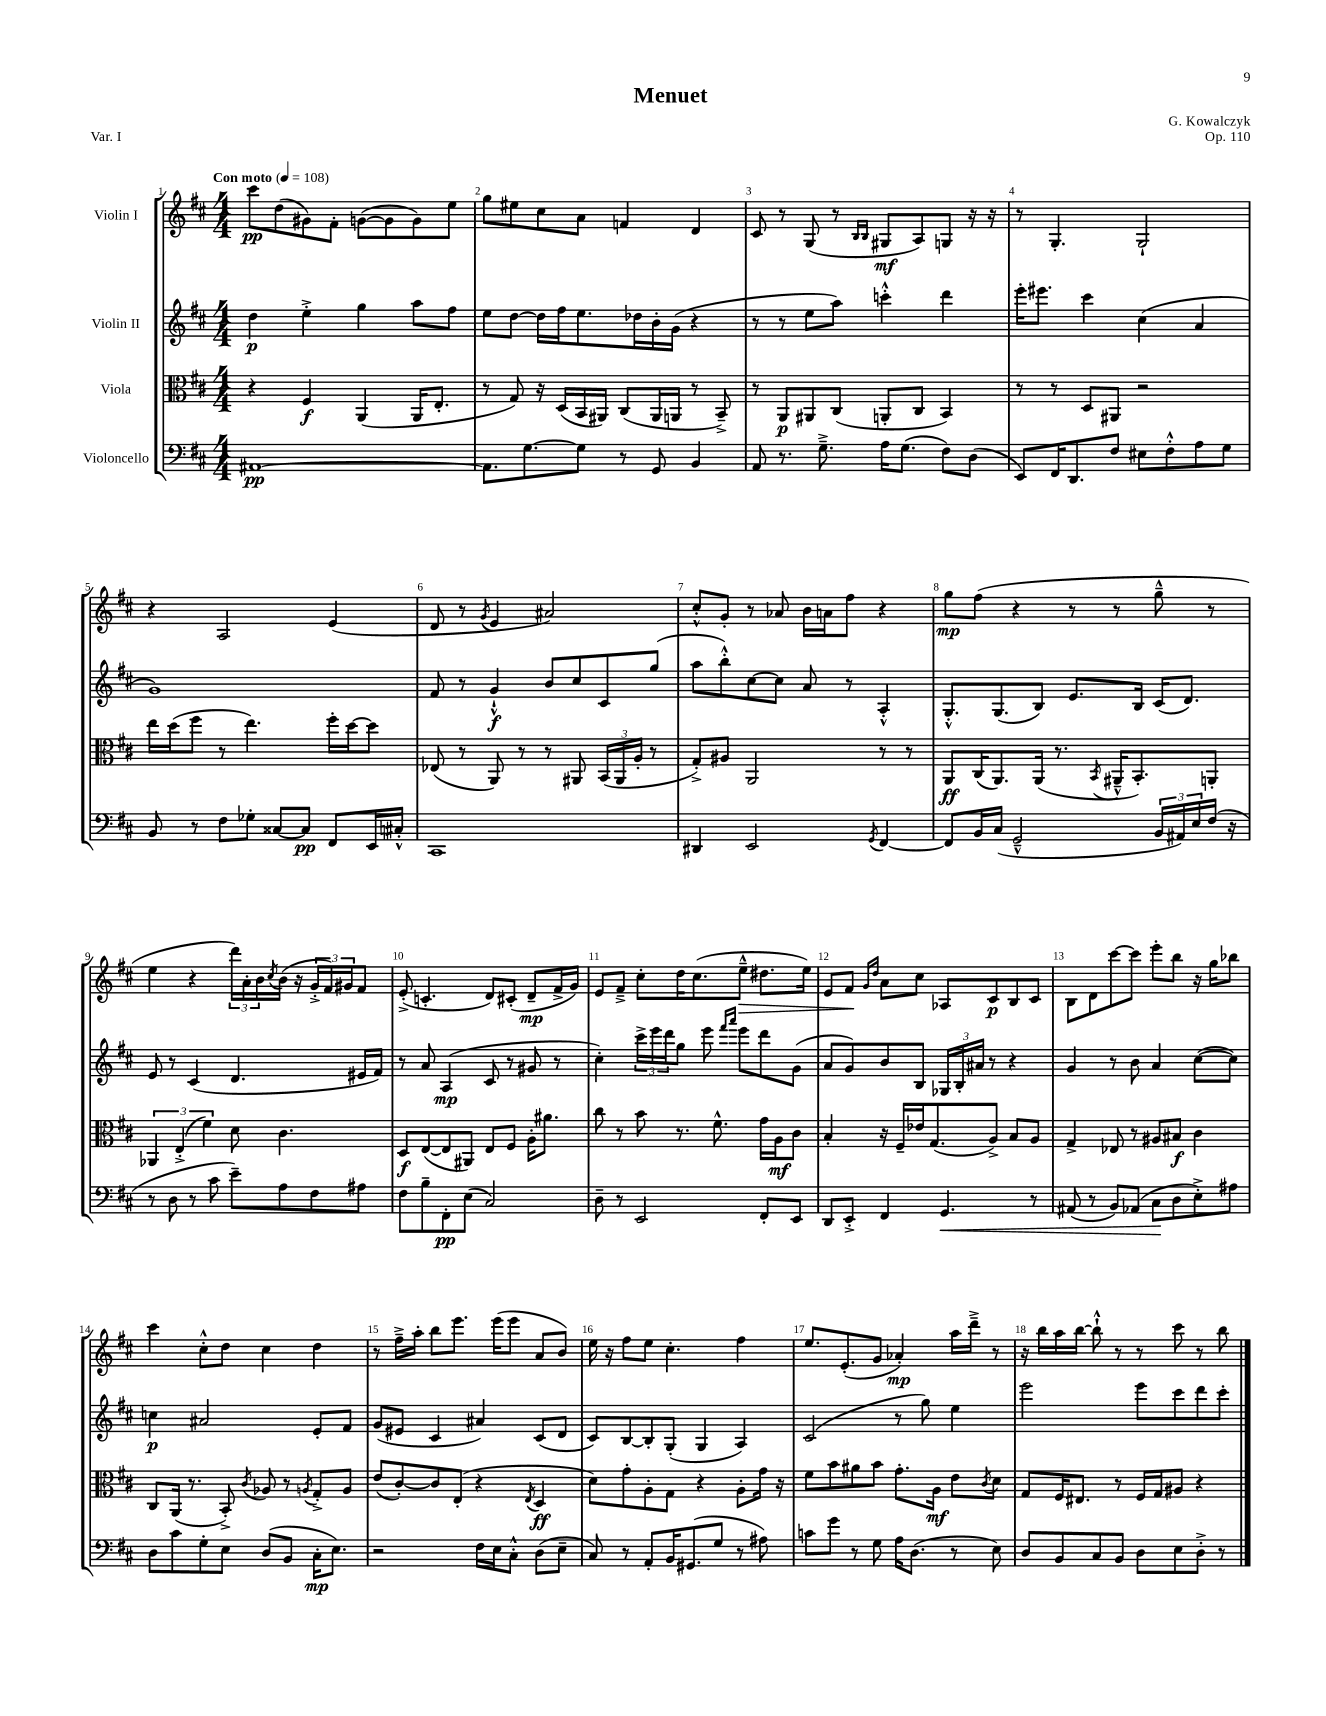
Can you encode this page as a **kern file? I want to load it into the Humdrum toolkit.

**kern	**kern	**kern	**kern
*staff4	*staff3	*staff2	*staff1
*clefF4	*clefC3	*clefG2	*clefG2
*k[f#c#]	*k[f#c#]	*k[f#c#]	*k[f#c#]
*M4/4	*M4/4	*M4/4	*M4/4
*MM108	*MM108	*MM108	*MM108
[1AA#	4r	4dd	8ccc#
.	.	.	(8dd
.	4F#	4ee'^	8g#)
.	.	.	8f#'
.	(4AA	4gg	([8g
.	.	.	8g]
.	16AA	8aa	8g)
.	8.E'	.	.
.	.	8ff#	8ee
=	=	=	=
8.AA#]	8r	8ee	8gg
.	8G)	[8dd	8ee#
[8.G	.	.	.
.	16r	16dd]	8cc#
.	(16D	16ff#	.
8G]	16BB	8.ee	8a
.	16AA#)	.	.
8r	(8C#	.	4f
.	.	16dd-	.
8GG	16AA#	16b'	.
.	16AA	(16g	.
4BB	8r	4r	4d
.	8BB~^)	.	.
=	=	=	=
8AA	8r	8r	8c#
8.r	8AA	8r	8r
.	8AA#	8ee	(8G
8.G~^	.	.	.
.	(8C#	8aa)	8r
.	.	.	16qqB
.	.	.	16qqB
16A	8AA'	4ccc'^^	8G#
(8.G	.	.	.
.	8C#	.	8A)
8F#)	4BB)	4ddd	8G
(8D	.	.	16r
.	.	.	16r
=	=	=	=
8EE)	8r	16eee'	8r
.	.	8.eee#	.
16FF#	8r	.	4.G'
8.DD	.	.	.
.	8D	4ccc#	.
8F#	8AA#	.	.
8E#	2r	(4cc#	2G`
8F#'^^	.	.	.
8A	.	4a	.
8G	.	.	.
=	=	=	=
8BB	16ee	1g)	4r
.	(16dd	.	.
8r	8ff#	.	.
8F#	8r	.	2A
8G-'	4.ee)	.	.
[8C##	.	.	.
8C##]	.	.	.
8FF#	16ff#'	.	(4e
.	[16dd	.	.
16EE	8dd]	.	.
16C#'^^	.	.	.
=	=	=	=
1CC#	(8E-	8f#	8d
.	8r	8r	8r
.	.	.	8qg
.	8AA)	4g`^^	4e
.	8r	.	.
.	8r	8b	2a#)
.	8AA#	8cc#	.
.	(24BB	8c#	.
.	24AA#	.	.
.	24A'	.	.
.	8r	(8gg	.
=	=	=	=
4DD#	8G'^)	8aa	8cc#'^^
.	8A#	8bb'^^)	8g'
2EE	2AA	[8cc#	8r
.	.	8cc#]	8a-
.	.	8a	16b
.	.	.	16a
.	.	8r	8ff#
8qGG	.	.	.
[4FF#	8r	4A'^^	4r
.	8r	.	.
=	=	=	=
8FF#]	8AA	8.G'^^	8gg
16BB	(16C#	.	(8ff#
(16C#	8.AA)	(8.G	.
2GG~^^	.	.	4r
.	(16AA	8B)	.
.	8.r	.	.
.	.	8.e	8r
.	8qBB	.	.
.	16AA#~^^	.	8r
.	8.BB')	16B	.
24BB	.	(16c#	8gg~^^
24AA#)	.	.	.
.	.	8.d)	.
24E	.	.	.
(16F#	8AA'	.	8r
16r	.	.	.
=	=	=	=
8r	6AA-	8e	4ee
8D	.	8r	.
.	(6E'^	.	.
8r	.	(4c#	4r
.	6f#)	.	.
8c#	.	.	.
8e~)	8d	4.d	24ddd)
.	.	.	24a'
.	.	.	24b
.	.	.	8qcc#
8A	4.c#	.	(16b
.	.	.	16r
8F#	.	.	24g'^
.	.	.	24f#)
.	.	.	24g#
8A#	.	16e#	8f#
.	.	16f#)	.
=	=	=	=
8F#	8D	8r	(8e'^
8B~	([8E	8a	4.c'
8FF#'	8E]	(4A	.
(8E	8AA#)	.	.
2C#)	8E	8c#	8d)
.	8F#	8r	(8c#'
.	16A'	8g#	8d~
.	8.a#	.	.
.	.	8r	16f#^
.	.	.	16g)
=	=	=	=
8D~	8cc#	4cc#')	8e
8r	8r	.	8f#~^
2EE	8b	24ccc#^	8cc#'
.	.	24eee	.
.	.	24ddd	.
.	8.r	8gg	16dd
.	.	.	(8.cc#
.	.	8eee	.
.	8.f#^^	.	.
.	.	16qqfff#	.
.	.	16qqaaa	.
.	.	8eee	8ee~^^
8FF#'	16g	8ddd	8.dd#
.	16A	.	.
8EE	8c#	(8g	.
.	.	.	16ee)
=	=	=	=
8DD	4B'	8a	8e
8EE'^	.	8g)	8f#
.	.	.	16qqg
.	.	.	16qqdd
4FF#	16r	8b	8a
.	16F#~	.	.
.	16e-	8B	8cc#
.	(8.G	.	.
4.GG	.	24G-	8A-
.	.	24B'	.
.	.	24a#	.
.	8A^)	8r	8c#
.	8B	4r	8B
8r	8A	.	8c#
=	=	=	=
(8AA#	4G^	4g	8B
8r	.	.	8d
8BB)	8E-	8r	[8ccc#
(8AA-	8r	8b	8ccc#]
8C#	8A#	4a	8eee'
8D	8B#	.	8bb
8E'^)	4c#	([8cc#	16r
.	.	.	16gg
8A#	.	8cc#])	8bb-
=	=	=	=
8D	8C#	4cc	4ccc#
8c#	(16AA	.	.
.	8.r	.	.
8G'	.	2a#	8cc#'^^
8E	8BB'^)	.	8dd
.	8qc#	.	.
(8D	8A-	.	4cc#
8BB	8r	.	.
.	8qA	.	.
16C#'	8G'^	8e'	4dd
8.E)	.	.	.
.	8A	8f#	.
=	=	=	=
2r	(8e	(8g	8r
.	[8c#')	8e#	16ff#~^
.	.	.	16aa'
.	8c#]	4c#	8bb
.	(8E'	.	8.eee
16F#	4r	4a#)	.
16E	.	.	(16eee
8C#'^^	.	.	8eee
.	8qE	.	.
(8D	4D	(8c#	8a
8E~	.	8d	8b)
=	=	=	=
8C#)	8d)	8c#)	16ee
.	.	.	16r
8r	8g'	[8B	8ff#
8AA'	8A'	8B']	8ee
16BB	8G	(8G'	4.cc#'
(8.GG#	.	.	.
.	4r	4G	.
8G	.	.	.
8r	8A'	4A)	4ff#
8A#)	16g	.	.
.	16r	.	.
=	=	=	=
8c	8f#	(2c#	8.ee
8g	8b	.	.
.	.	.	(8.e'
8r	8a#	.	.
8G	8b	.	8g
16A	8.g'	8r	4a-')
(8.D	.	.	.
.	.	8gg)	.
.	16A	.	.
8r	8e	4ee	16aa
.	.	.	16ddd~^
.	8qc#	.	.
8E)	8d	.	8r
=	=	=	=
8D	8G	2eee	16r
.	.	.	16bb
8BB	16F#	.	16aa
.	8.E#	.	[16bb
8C#	.	.	8bb`^^]
8BB	8r	.	8r
8D	16F#	8eee	8r
.	16G	.	.
8E	8A#	8ccc#	8ccc#
8D'^	4r	8ddd	8r
8r	.	8ccc#'	8bb
==	==	==	==
*-	*-	*-	*-
